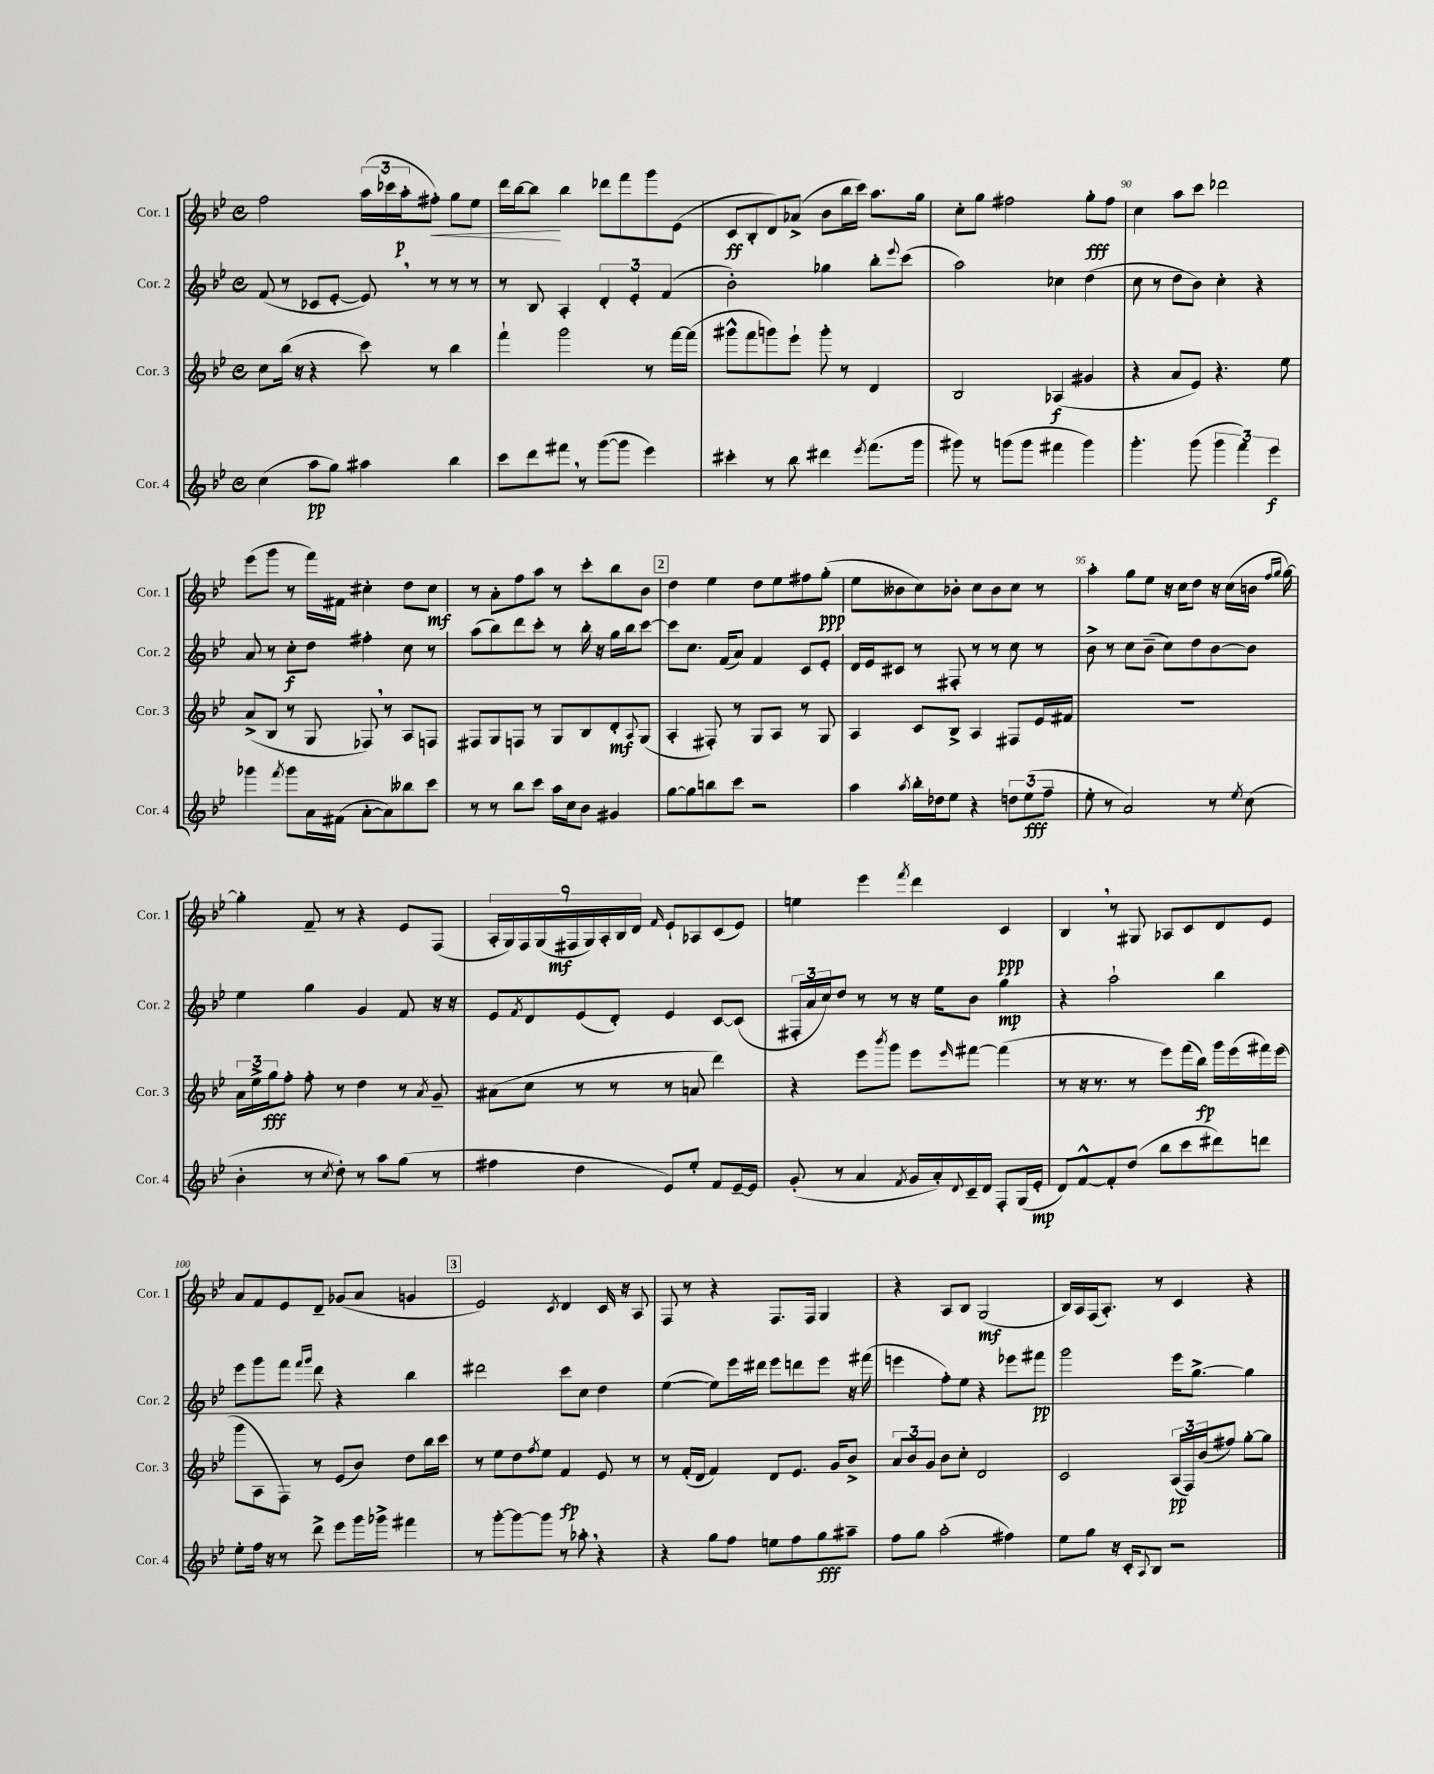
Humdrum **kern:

**kern	**kern	**kern	**kern
*staff4	*staff3	*staff2	*staff1
*clefG2	*clefG2	*clefG2	*clefG2
*k[b-e-]	*k[b-e-]	*k[b-e-]	*k[b-e-]
*M4/4	*M4/4	*M4/4	*M4/4
*met(c)	*met(c)	*met(c)	*met(c)
(4cc	8cc	(8f	2ff
.	(16bb-	8r	.
.	16r	.	.
8aa	4r	8c-	.
8gg)	.	[8e-'	.
4aa#	8ccc)	8e-])	(24aa
.	.	.	24ccc-
.	.	.	24aa'
.	8r	8r	8ff#')
4bb-	4bb-	8r	8gg
.	.	8r	8ee-
=	=	=	=
8ccc	4fff`	8r	16ddd
.	.	.	[16bb-
8ddd	.	8B-	8bb-]
8fff#	2ggg	4A'	4bb-
8r	.	.	.
([8ggg	.	6d'	8ddd-
8ggg]	.	.	8fff
.	.	6e-'	.
4eee-)	8r	.	8ggg
.	.	(6f	.
.	[16fff	.	(8e-
.	(16fff]	.	.
=	=	=	=
4ccc#'	8ggg#^^	2b-')	8c
.	8fff	.	8B-'
8r	8ggg)	.	8d)
8bb-	8eee-`	.	(8a-^
4ddd#	8ggg'	4gg-	8b-
.	8r	.	16bb-
.	.	.	16ccc)
8qeee-	.	.	.
(8.fff	4d	8bb-'	8.aa
.	.	8qqeee-	.
.	.	(8ccc	.
16ggg	.	.	16gg
=	=	=	=
8ggg#)	2B-	2aa)	8cc'
8r	.	.	8gg
(8ggg	.	.	2ff#
8ggg	.	.	.
4fff#	(4A-	4cc-	.
4ggg)	4g#	(4dd	8gg'
.	.	.	8ff#
=	=	=	=
4.ggg'	4r	8cc	4cc
.	.	8r	.
.	8a	8dd	8aa
(8ggg	8e-)	8b-)	8ccc
6ggg	4.r	4cc'	2ddd-
6fff)	.	.	.
.	.	4r	.
6eee-	.	.	.
.	8ee-	.	.
=	=	=	=
4ggg-	(8a^	8a	(8eee-
.	8B-	8r	8ggg
8qfff	.	.	.
8ggg-	8r	8cc'	8r
16a	8G	8dd	16fff)
(16f#	.	.	16f#
[8a'	8F-)	4ff#'	4cc#'
8a])	8r	.	.
8bb--	8A	8cc	8dd
8ccc	8F	8r	8cc#
=	=	=	=
8r	8F#	(8aa	8r
8r	8G	8bb-)	8a'
8bb-	8F	8ddd	8ff
8ccc	8r	8ccc'	8aa
16aa	8G	8r	8r
16cc	.	.	.
8b-	8B-	16bb-'	8ccc'
.	.	16r	.
4g#	8d'	16gg	8bb-
.	.	16bb-	.
.	8qqA	.	.
.	(8G	[8ccc	8b-
=	=	=	=
[8gg	4A'	8ccc]	4dd
8gg]	.	8.cc	.
8bb	8F#')	.	4ee-
.	.	(16f	.
8ccc	8r	8a)	.
2r	8G	4f	8dd
.	8A	.	8ee-
.	8r	8c	8ff#
.	8G	8e-'	(8gg'
=	=	=	=
4aa	4A	16d	8ee-
.	.	16e-	.
.	.	8c#	8b--
8qaa	.	.	.
16bb-'	8c	8r	8cc)
16dd-	.	.	.
8ee-	8B-^	8F#'	8b-'
4r	4A	8r	8cc
.	.	8r	8b-
12dd	8F#	8cc	8cc
(12ee-	.	.	.
.	16e-	8r	8r
12ff~	.	.	.
.	16f#	.	.
=	=	=	=
8ee-'	1r	8b-^	4aa'
8r	.	8r	.
2a)	.	8cc	8gg
.	.	(8b-~	8ee-
.	.	8cc)	16r
.	.	.	16cc
.	.	8dd	8dd
8r	.	[8b-	16r
.	.	.	(16cc
8qee-	.	.	.
(8cc	.	8b-]	16b
.	.	.	16qqff
.	.	.	16qqgg
.	.	.	[16gg)
=	=	=	=
4b-'	24a	4ee-	4gg']
.	24ee-^	.	.
.	24gg	.	.
.	8ff'	.	.
8r	8ff'	4gg	8f~
8qcc	.	.	.
8dd')	8r	.	8r
8r	4dd	4g	4r
8aa	.	.	.
(8gg	8r	8f	8e-
.	8qa	.	.
8r	8g~	16r	(8F
.	.	16r	.
=	=	=	=
4ff#	(8a#	8e-	18A'
.	.	.	18G)
.	.	.	18F
.	.	8qf	.
.	8cc	8d	.
.	.	.	(18G
.	.	.	18F#
4dd	8r	(8e-	.
.	.	.	18G)
.	.	.	18A'
.	8r	8d')	.
.	.	.	18B-
.	.	.	18d
.	.	.	16qqf
8e-)	8r	4e-	8e-`
8ee-'	8a	.	8A-
8f	4ddd)	[8c	(8c
[16e-~	.	(8c]	8e-)
16e-]	.	.	.
=	=	=	=
(8g'	4r	24F#'	4ee
.	.	24a	.
.	.	24cc)	.
8r	.	8dd	.
4a	8eee-	8r	4eee-
.	8qbbb-	.	.
.	8ggg	8r	.
8qf	.	.	8qfff
16g	8eee-	16r	4ddd
16a')	.	16ee-	.
8qqd	16qqeee-	.	.
16c~	[8fff#	8b-	.
16d	.	.	.
8F'	(4fff#]	4gg	4c
(16G	.	.	.
16e-'	.	.	.
=	=	=	=
8d)	8r	4r	4B-
[8f^^	16r	.	.
.	8.r	.	.
8f']	.	2aa`	8r
(8dd	8r	.	8G#
8bb-	8eee-)	.	8A-
8ccc	(16fff	.	8c
.	16bb-)	.	.
8ddd#)	16ggg	4bb-	8d
.	(16eee-	.	.
8ddd	16fff#)	.	8e-
.	(16eee-	.	.
=	=	=	=
8ee-'	8ggg	8eee-	8a
16ff	8A	8ggg	8f
16r	.	.	.
8r	8F)	8fff	8e-
.	.	16qqfff	.
.	.	16qqggg	.
8ddd^	8r	8ddd	8d~
8eee-	(8e-	4r	(8g-
16ggg	8b-)	.	8a
16ggg-^	.	.	.
4fff#	8dd	4bb-	4g
.	16bb-	.	.
.	16ccc	.	.
=	=	=	=
8r	8r	2ddd#	2e-)
[8ggg'	8ee-	.	.
8ggg_	8dd	.	.
.	8qff	.	.
8ggg]	8ee-	.	.
.	.	.	8qc
8r	4f	8ccc	4d
8aa-'	.	8cc	.
4r	8e-	4dd	16c
.	.	.	16r
.	8r	.	8A
=	=	=	=
4r	8r	([4ee-	8F
.	(16f'	.	8r
.	16d	.	.
8gg	4f)	8ee-])	4r
8ff	.	16eee-	.
.	.	16ddd#	.
8ee	8d	8eee-	8.F
8ff	8.e-	8ddd	.
.	.	.	16F
8gg	.	8eee-	4G
.	16g	.	.
8aa#~	8b-^	16r	.
.	.	(16fff#	.
=	=	=	=
8ff	12a	4eee	4r
.	12b-	.	.
8gg	.	.	.
.	12g	.	.
(2aa'	8b-	8ff')	8A
.	8cc'	8ee-	8B-
.	2d	4r	(2G
4ff#)	.	8eee-	.
.	.	8fff#	.
=	=	=	=
8ee-	2c	2ggg	16B-)
.	.	.	16A
8gg	.	.	(16F
.	.	.	8.A')
16r	.	.	.
16c'	.	.	.
8qqA	.	.	.
8B-	.	.	8r
2r	(24A	16eee-	4c
.	24F)	.	.
.	.	[8.gg^	.
.	(24b-	.	.
.	8ff#)	.	.
.	[8gg'	4gg]	4r
.	8gg]	.	.
==	==	==	==
*-	*-	*-	*-
